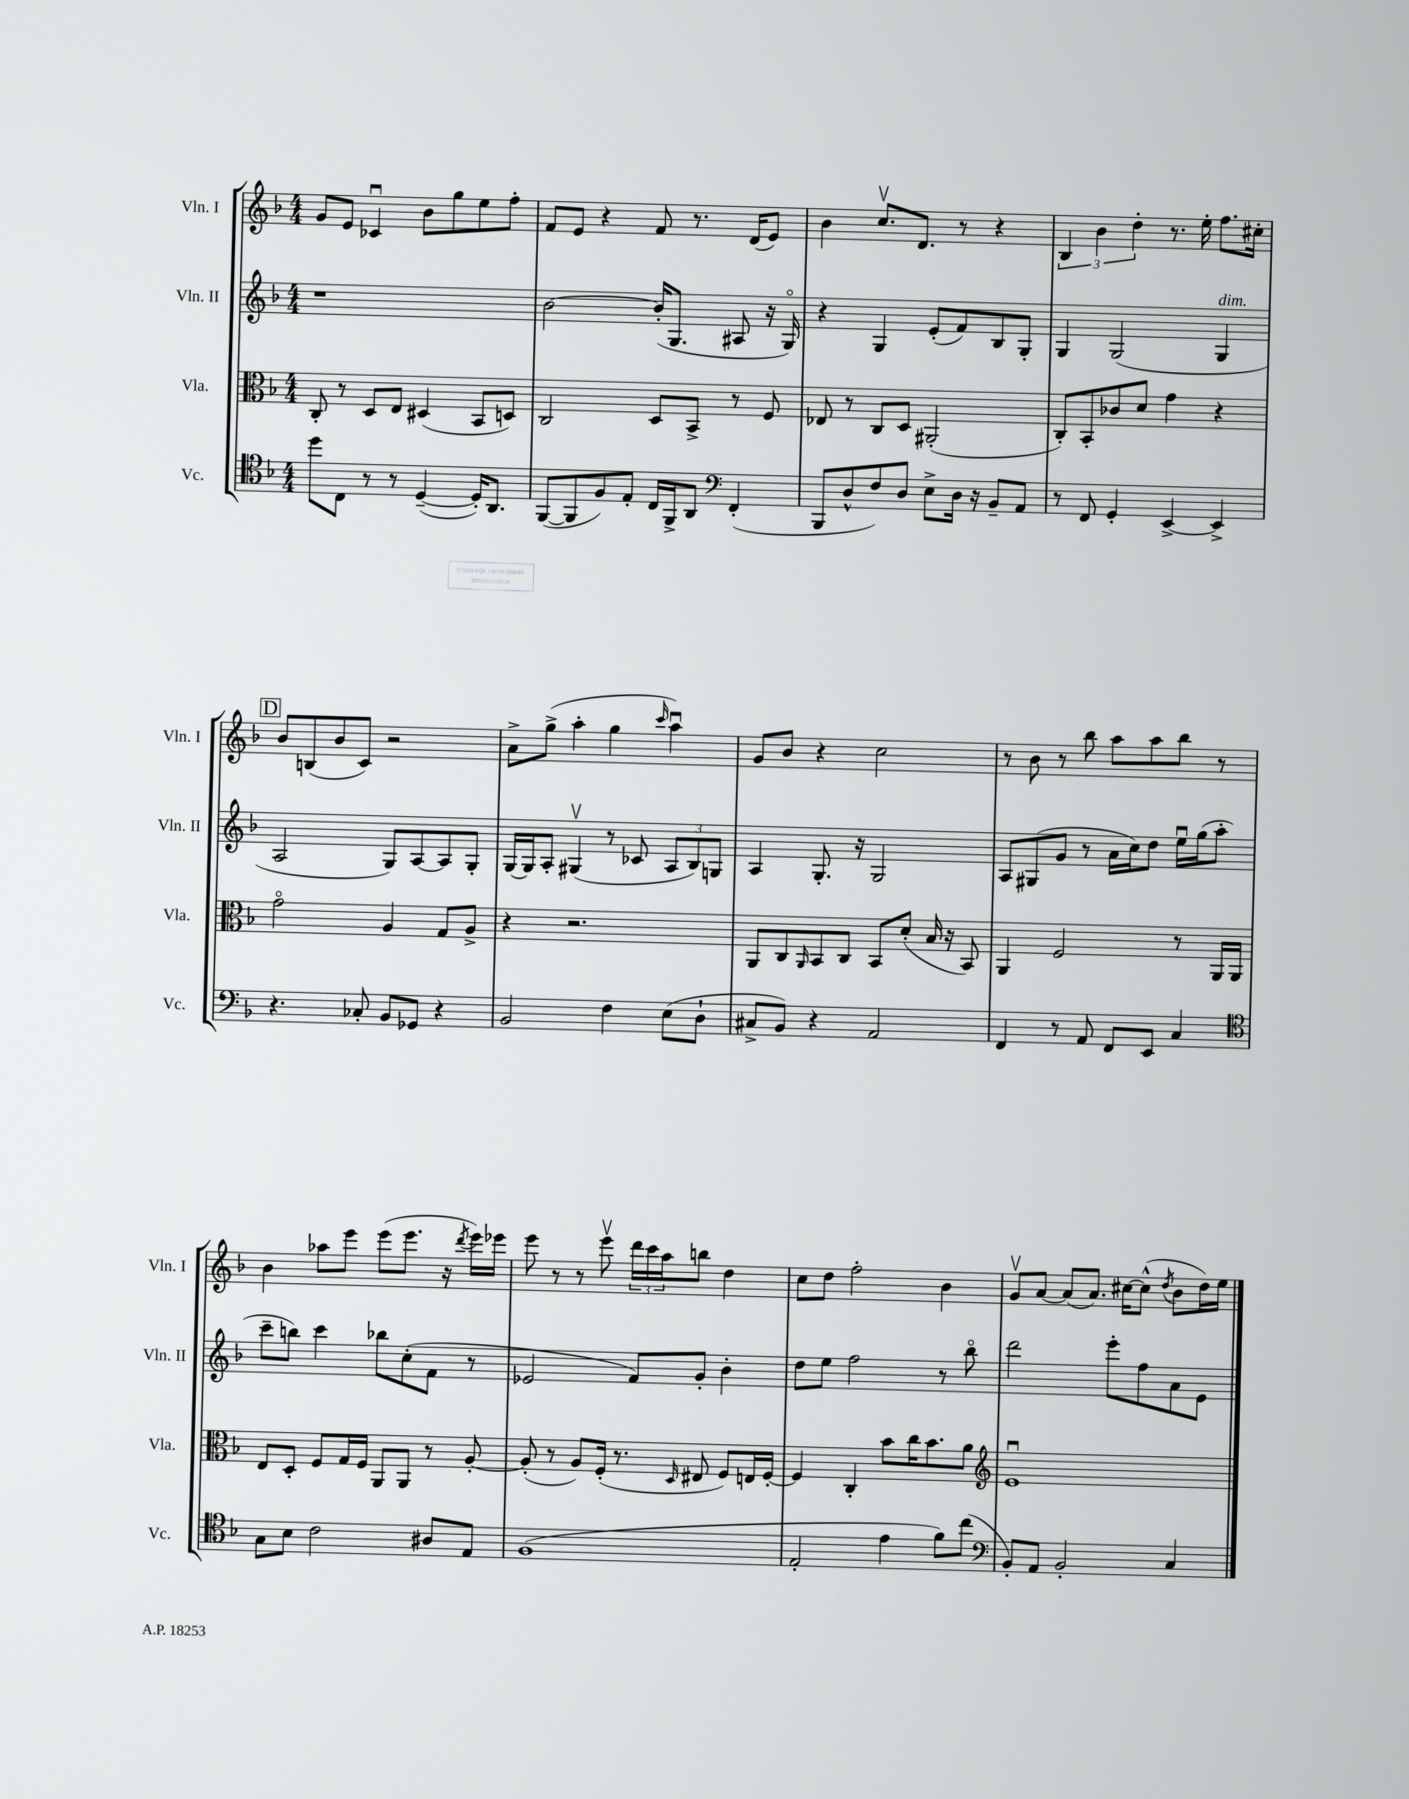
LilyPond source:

<<
\new StaffGroup <<
\new Staff = "s0" \with { instrumentName = "Vln. I" shortInstrumentName = "Vln. I" } {
    \clef treble \key f \major \numericTimeSignature \time 4/4
    g'8 e'8 ces'4\downbow bes'8 g''8 e''8 f''8-. |
    f'8 e'8 r4 f'8 r8. d'16( e'8) |
    bes'4 c''8.\upbow d'8. r8 r4 |
    \tuplet 3/2 { bes4 bes'4 d''4-. } r8. e''16-. f''8. cis''16-. |
    \mark \markup { \box "D" } bes'8 b8( bes'8 c'8) r2 |
    a'8-> g''8->( a''4-. g''4 \grace { c'''16 } a''4\downbow) |
    g'8 bes'8 r4 c''2 |
    r8 bes'8 r8 bes''8 a''8 a''8 bes''8 r8 |
    bes'4 aes''8 e'''8 e'''8( e'''8. r16 \acciaccatura { d'''8 } e'''16) ees'''16 |
    e'''8 r8 r8 e'''8\upbow \tuplet 3/2 { d'''16 c'''16 a''16 } b''8 d''4 |
    c''8 d''8 f''2-. bes'4 |
    g'8\upbow a'8~ a'8( a'8.) cis''16~ cis''8-^( \acciaccatura { d''8 } bes'8 d''16) e''16 \bar "|." |
}
\new Staff = "s1" \with { instrumentName = "Vln. II" shortInstrumentName = "Vln. II" } {
    \clef treble \key f \major \numericTimeSignature \time 4/4
    r1 |
    bes'2~ bes'16-.( g8. ais8 r16 g16\flageolet) |
    r4 g4 e'8-.( f'8) bes8 g8-. |
    g4 g2( g4^\markup { \italic "dim." } |
    \mark \markup { \box "D" } a2 g8) a8~ a8 g8-. |
    g16~ g16 a8-. gis4\upbow( r8 ces'8 \tuplet 3/2 { a8 bes8) g8 } |
    a4 g8.-. r16 g2 |
    a8 gis8( g'8 r8 a'16 c''16) d''8 e''16\downbow g''16( a''8-. |
    c'''8-- b''8) c'''4 bes''8 c''8-.( f'8 r8 |
    ees'2 f'8) g'8-. bes'4-. |
    d''8 e''8 f''2 r8 bes''8\flageolet |
    d'''2 e'''8-. f''8 a'8 e'8 \bar "|." |
}
\new Staff = "s2" \with { instrumentName = "Vla." shortInstrumentName = "Vla." } {
    \clef alto \key f \major \numericTimeSignature \time 4/4
    c8-. r8 d8 e8 dis4( bes,8 d8) |
    c2 d8 bes,8-> r8 f8 |
    ees8 r8 c8 d8 ais,2-.( |
    c8-.) bes,8-. ces'8 d'8 g'4 r4 |
    \mark \markup { \box "D" } g'2\flageolet a4 g8 a8-> |
    r4 r2. |
    a,8 c8 \grace { a,16 } bes,8 c8 bes,8 d'8-.( bes16 r16 bes,8) |
    a,4 f2 r8 a,16 a,16 |
    e8 d8-. f8 g16 f16 a,8 a,8 r8 a8~-. |
    a8-.( r8 a8) f16-.( r8. \grace { d16 } eis8 f8) e16 f16~-. |
    f4 c4-. bes'8 c''16 bes'8. a'8 |
    \clef treble e'1\downbow \bar "|." |
}
\new Staff = "s3" \with { instrumentName = "Vc." shortInstrumentName = "Vc." } {
    \clef tenor \key f \major \numericTimeSignature \time 4/4
    d''8 c8 r8 r8 d4~--( d16-.) a,8. |
    f,8~( f,8 f8) e8-. c16 f,16-> a,8 \clef bass f,4-.( |
    bes,,8 d8-^ f8) d8 e8-> d16 r16 bes,8-- a,8 |
    r8 f,8 g,4-. e,4~-> e,4-> |
    \mark \markup { \box "D" } r4. ces8-. bes,8 ges,8 r4 |
    bes,2 f4 e8( d8-! |
    cis8-> bes,8) r4 a,2 |
    f,4 r8 a,8 f,8 e,8 c4 |
    \clef tenor g8 bes8 c'2 ais8 e8 |
    f1( |
    e2-. e'4 f'8) c''8( |
    \clef bass bes,8-.) a,8 bes,2-. c4 \bar "|." |
}
>>
>>
\layout { \context { \Score \remove "Bar_number_engraver" } }
